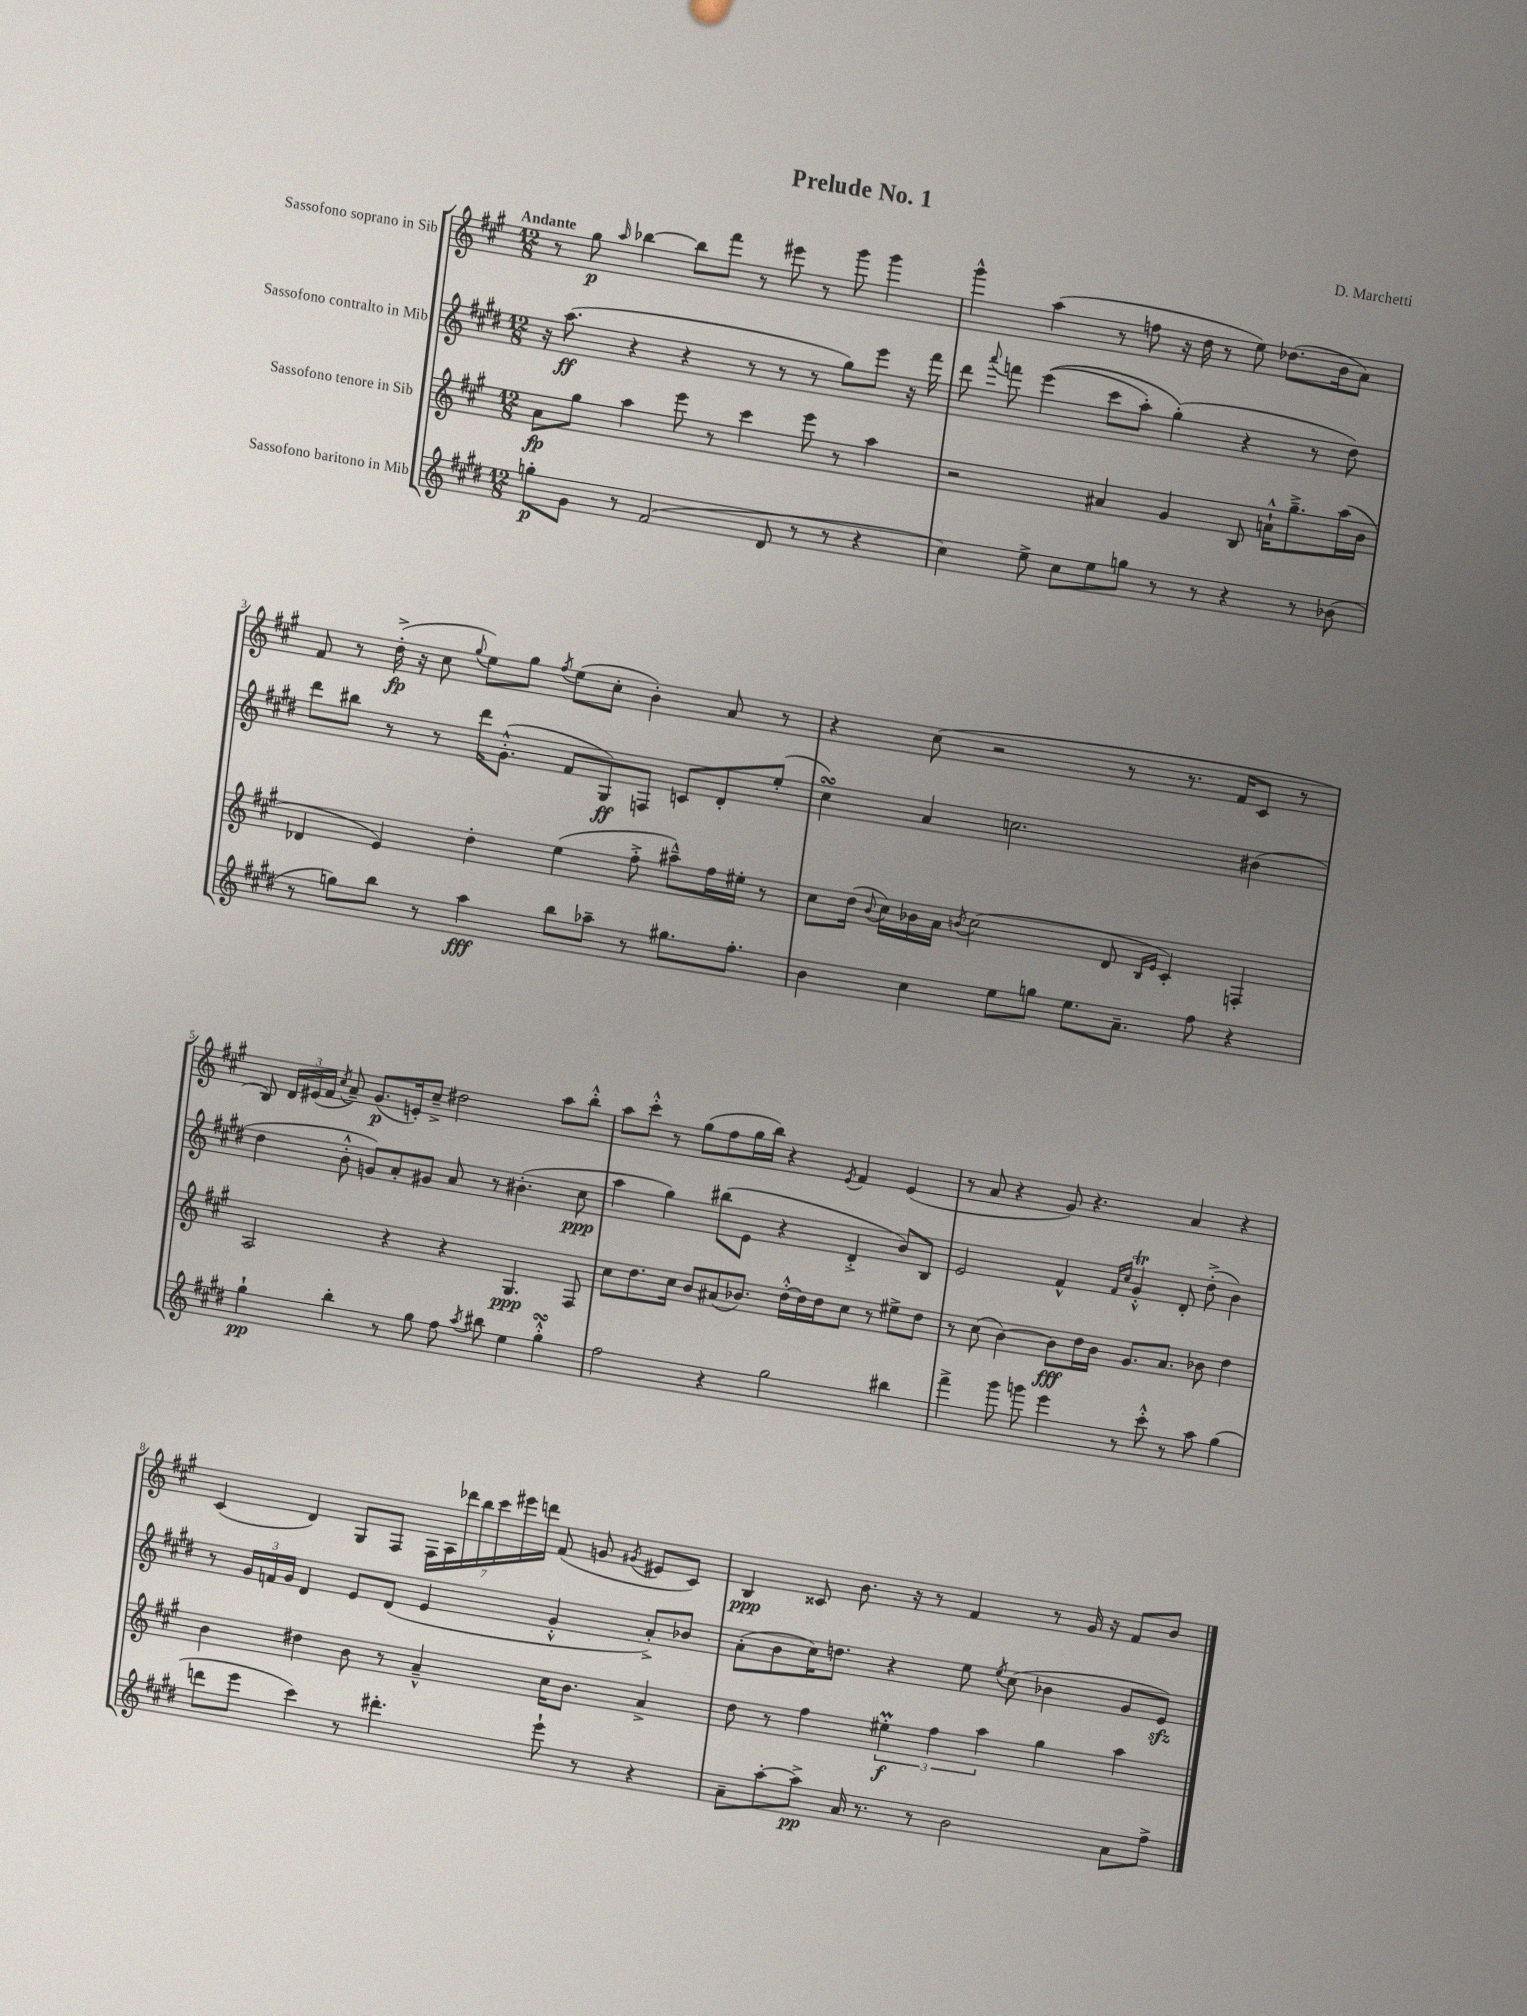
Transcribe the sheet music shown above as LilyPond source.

\header { title = "Prelude No. 1" composer = "D. Marchetti" }
<<
\new StaffGroup <<
\new Staff = "s0" \with { instrumentName = "Sassofono soprano in Sib" } {
    \clef treble \key a \major \numericTimeSignature \time 12/8 \tempo "Andante"
    \autoBeamOff r8 gis''8\p \grace { a''16 } bes''4~ bes''8[ fis'''8] r8 eis'''8 r8 gis'''8 gis'''4 |
    gis'''4-^ a''4( r8 f''8 r16 d''16 r8 e''8) des''8.[( b'16 a'8]) |
    fis'8 r8 d''16-.->\fp( r16 cis''8 \appoggiatura { gis''8 } e''8[) gis''8] \acciaccatura { fis''8 } e''8[( cis''8]-. b'4-.) a'8 r8 |
    r4 cis''8( r2 r8 r8. fis'16[ cis'8] r8 |
    b8) \tuplet 3/2 { d'16[ eis'16( fis'16] } \acciaccatura { cis''8 } a'8--) gis'8.[\p( e'16-.) cis''8]---> dis''2 a''8[ b''8]-.-^ |
    a''8[ cis'''8]-.-^ r8 gis''8[( fis''8 gis''16 b''16]) r4 \acciaccatura { e'8 } fis'4 e'4( |
    r8 a'8 r4 gis'8) r4. a'4 r4 |
    cis'4( d'4) gis8[ fis8] \tuplet 7/4 { fis16[ a16 des'''16 b''16 cis'''16 eis'''16 d'''16] } fis'8( g'8 \acciaccatura { gis'8 } eis'8[ cis'8]) |
    b4\ppp cisis'8 b'8. r16 r8 fis'4 r8 gis'16 r16 fis'8[ b'8] \bar "|." |
}
\new Staff = "s1" \with { instrumentName = "Sassofono contralto in Mib" } {
    \clef treble \key e \major \numericTimeSignature \time 12/8
    \autoBeamOff r16 a''8.\ff( r4 r4 r8 r8 r8 gis''8[) e'''8] r16 fis'''16 |
    dis'''8 \appoggiatura { a'''8 } f'''8 e'''4(\( cis'''8[ a''8]-.) gis''4-.(\) r4 r8 dis''8) |
    dis'''8[ bis''8] r8 r8 dis'''16[ gis'8.]-.-^( fis'8[ gis8\ff) f8] c'8[ dis'8-. e''8]-.( |
    cis''4\turn) a'4 c''2. bis'4( |
    dis''4 b'8-.-^ g'8[) a'8-. gis'8] a'8 r8 bis'4.-.( cis''8\ppp |
    a''4 gis''4) bis''8[( e'8] r4 dis'4-.-> b'8[) b8] |
    e'2 fis'4-^ \grace { fis'16[ cis''16] } gis'4-.-^\trill dis'8-. dis''8-.->( b'4) |
    r8 \tuplet 3/2 { gis'16[ f'16 gis'16] } dis'4 e'8[ dis'8]( e'4 gis'4-.-^ a'8[-.->) bes'8] |
    a'8[-.( b'8 cis''16) d''8.] r4 e''8 \acciaccatura { e''8 } cis''8( bes'4 gis'8[ e'8]\sfz) \bar "|." |
}
\new Staff = "s2" \with { instrumentName = "Sassofono tenore in Sib" } {
    \clef treble \key a \major \numericTimeSignature \time 12/8
    \autoBeamOff a'8[\fp gis''8] a''4 e'''8 r8 cis'''4 e'''8 r8 a''4 |
    r2 ais'4 gis'4 b8 a'16[-!-^ gis''8.---> a''16( b'16] |
    des'4 e'4) d''4-. e''4( fis''8-.-> ais''8[---^) fis''16 eis''16]-. r8 |
    cis''8[ d''16]( \appoggiatura { b'8 } cis''16[) bes'16 a'16] \acciaccatura { b'8 } cis''2( d'8 \grace { b16[ e'16] } cis'4-.) f4-. |
    a2 r4 r4 gis4.\ppp fis8 |
    cis''8[ d''8. cis''16] b'8[ ais'8( bes'8.]) d''16[~-.-^ d''16 d''16 cis''8] r8 eis''8[-> d''8] |
    r8 cis''8( b'4~) b'8[\fff d''16 b'16] gis'8.[ a'8.] bes'8 d''4 |
    b'4 dis''4 b'8 r8 a'4---^ cis''16[ b'8.] a'4-> |
    d''8 r8 fis''4 \tuplet 3/2 { eis''4-.\prall\f fis''4 a''4 } gis''4 a''4 \bar "|." |
}
\new Staff = "s3" \with { instrumentName = "Sassofono baritono in Mib" } {
    \clef treble \key e \major \numericTimeSignature \time 12/8
    \autoBeamOff g''8[-.\p gis'8] r8 fis'2( dis'8 r8 r8 r4 |
    cis''4) e''8-> cis''8[ e''8 g''8] r8 r8 r4 r8 bes'8( |
    r8 g''8[) b''8] r8 a''4\fff b''8[ aes''8]-- r8 gis''8.[ fis''8.]-. |
    b'4 cis''4 e''8[ g''8] e''8.[ a'8.]-- fis''8 r4 |
    gis''4-!\pp b''4-. r8 gis''8 fis''8 \acciaccatura { a''8 } bis''8 e''4 gis''4-.-^\turn |
    fis''2 r4 gis''2 bis''4 |
    fis'''4-> gis'''8 g'''8 e'''4 r8 cis'''8-.-^ r8 a''8 gis''4( |
    d'''8[ e'''8] cis'''4) r8 dis'''4.-. e'''8-! r8 r4 |
    a'8[-- a''8~-. a''8]->\pp a'16 r8. r8 b'2 a'8[ fis''8]-> \bar "|." |
}
>>
>>
